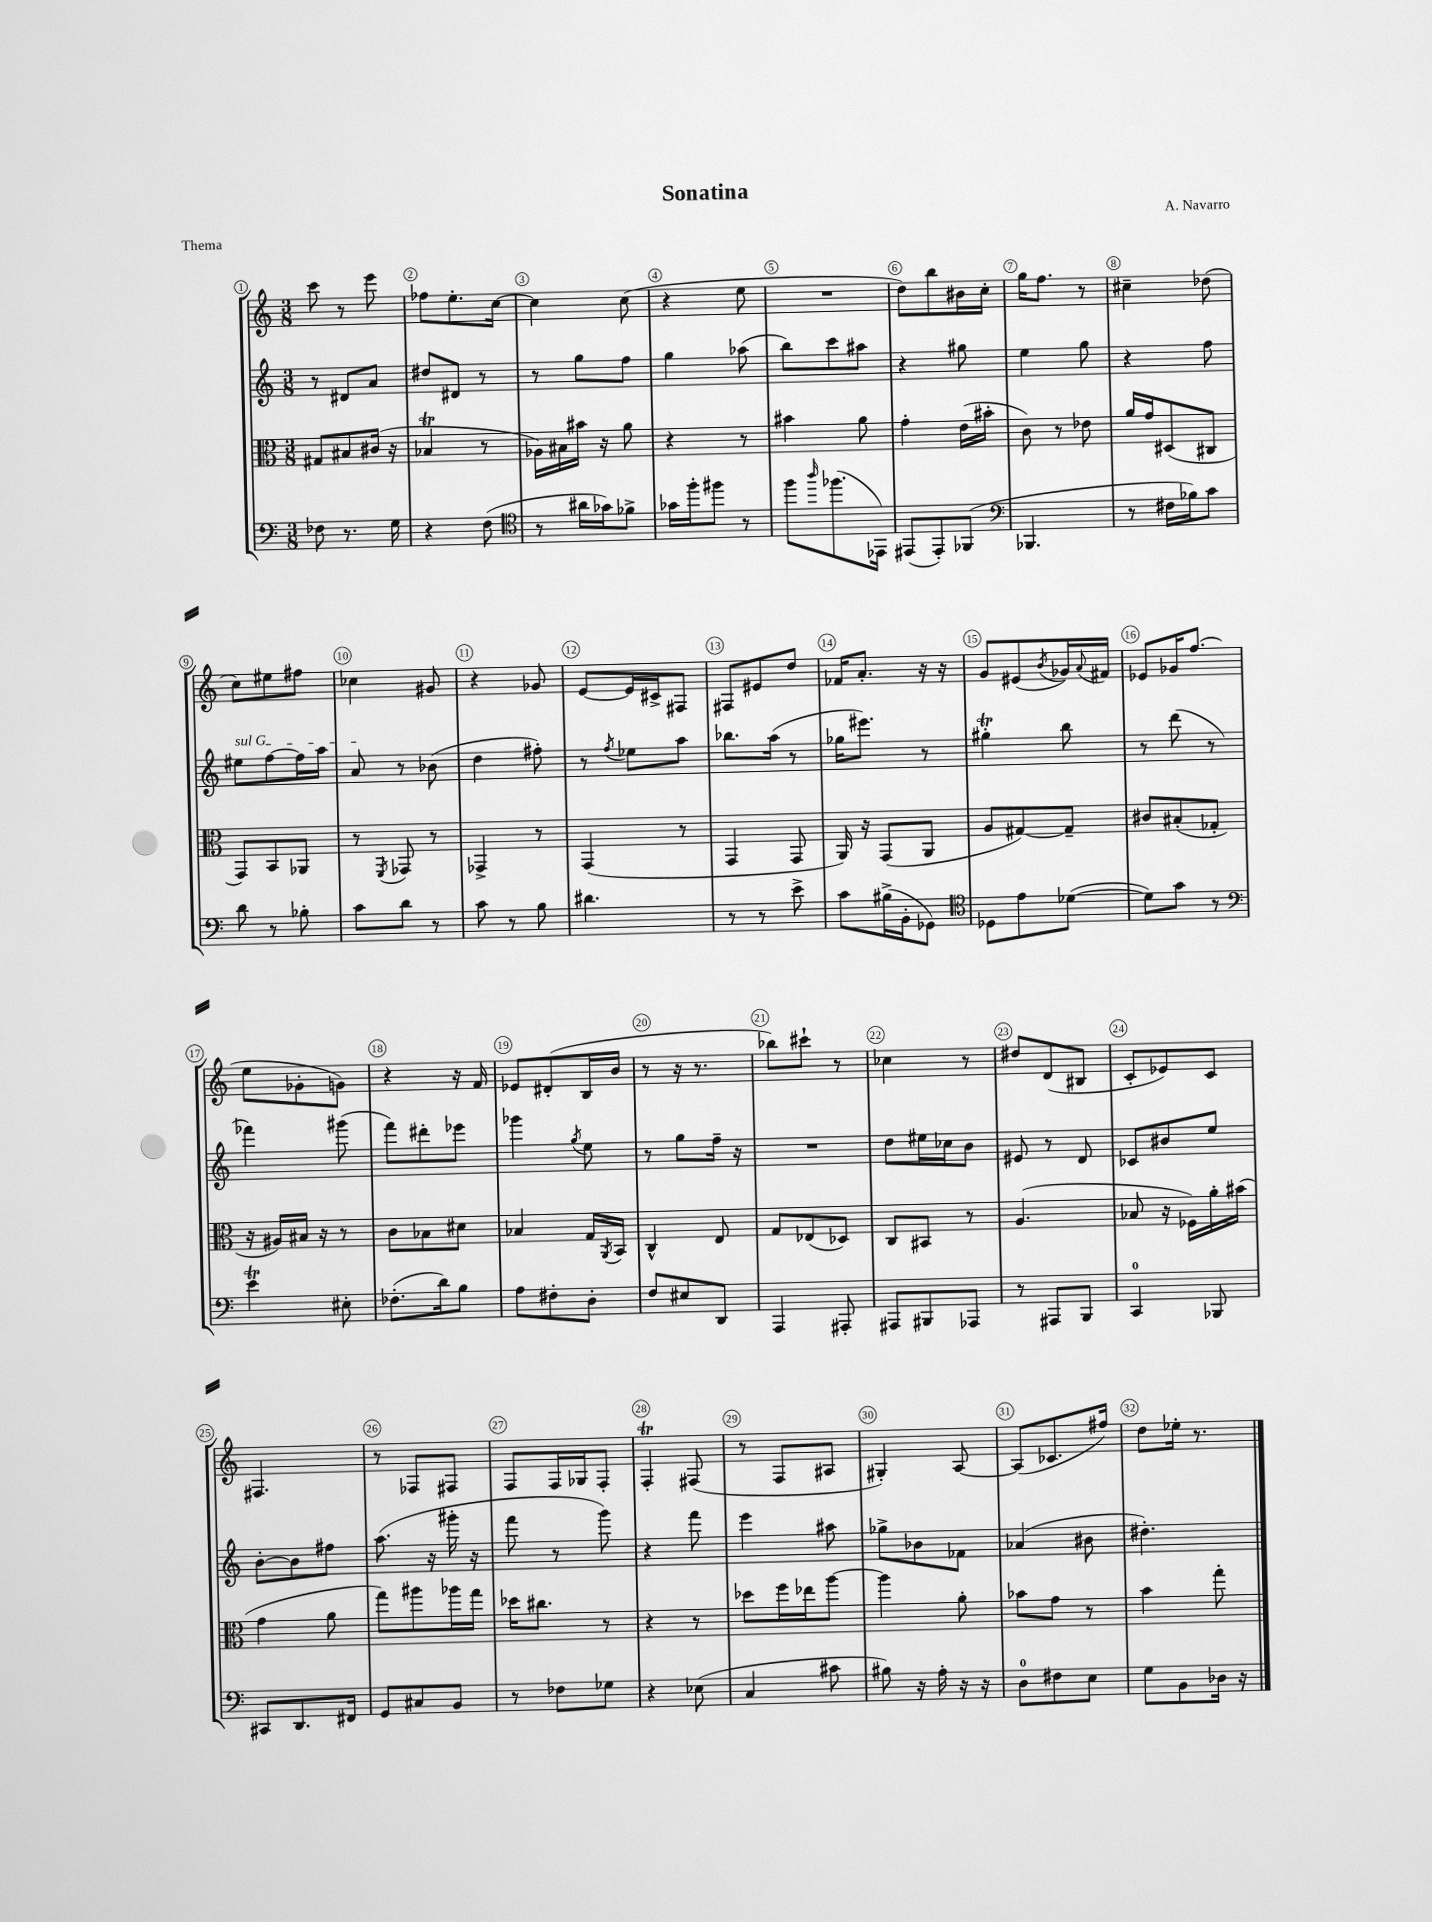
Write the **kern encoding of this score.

**kern	**kern	**kern	**kern
*part4	*part3	*part2	*part1
*staff4	*staff3	*staff2	*staff1
*clefF4	*clefC3	*clefG2	*clefG2
*k[]	*k[]	*k[]	*k[]
*M3/8	*M3/8	*M3/8	*M3/8
=1	=1	=1	=1
8F-X\	8G#X/L	8r	8ccc\
8.r	8B#X/	8d#X/L	8r
.	(16c#X/Jk	8a/J	8eee\
16G\	16r	.	.
=2	=2	=2	=2
4r	4B-XT/	8dd#X/L	8ff-X\L
.	.	8d#X/J	8.ee'\
(8F\	8r	8r	.
.	.	.	[16cc\Jk
=3	=3	=3	=3
*clefC4	*	*	*
8r	16A-X\LL)	8r	4cc\]
.	16B#X\	.	.
16a#X\LL	16b#X\JJ	8gg\L	.
16g-X\J)	16r	.	.
8f-X^\J	8a\	8ff\J	(8cc\
=4	=4	=4	=4
16g-X\LL	4r	4gg\	4r
16ff'\J	.	.	.
8ff#X\J	.	.	.
8r	8r	(8aa-X\	8ee\
=5	=5	=5	=5
8ff\L	4b#X\	8bb\L)	4.r
16qqaa/	.	.	.
(8.ff-X\	.	8ccc\	.
.	8a\	8aa#X\J	.
16EE-X\Jk)	.	.	.
=6	=6	=6	=6
(8EE#X/L	4g'\	4r	8dd\L)
8EE#'/)	.	.	8bb\
(8FF-X/J	(16e\LL	8gg#X\	16b#X\L
.	16b#X'\JJ	.	16cc'\JJ
=7	=7	=7	=7
*clefF4	*	*	*
4.BBB-X/	8c\)	4ee\	16gg\KL
.	.	.	8.ff\J
.	8r	.	.
.	8e-X\	8gg\	8r
=8	=8	=8	=8
8r	16a/LL	4r	4cc#X~\
.	16g/J	.	.
16F#X\LL	(8D#X/	.	.
16B-X\J)	.	.	.
8c\J	8C#X/J	8ff\	(8dd-X\
!!LO:LB:g=z
=9	=9	=9	=9
!	!	!LO:TX:a:i:t=sul G	!
8d\	8GG/L)	8ee#X\L	8cc\L)
8r	8BB/	[8ff\	8ee#X\
8B-X'\	8AA-X/J	16ff\L]	8ff#X\J
.	.	16aa\JJ	.
=10	=10	=10	=10
8c\L	8r	8a/	4cc-X\
.	8qFF/	.	.
8d\J	8GG-X/	8r	.
8r	8r	(8b-X\	8g#X/
=11	=11	=11	=11
8c\	4GG-X^/	4dd\	4r
8r	.	.	.
8B\	8r	8ff#X'\)	8g-X/
=12	=12	=12	=12
4.d#X\	(4GG/	8r	[8e/L
.	.	8qff/	.
.	.	8ee-X\L	16e/L]
.	.	.	16c#X^/J
.	8r	8aa\J	8F#X/J
=13	=13	=13	=13
8r	4GG/	8.bb-X\L	8F#X/L
8r	.	.	8e#X/
.	.	(16aa\Jk	.
8e^\	8GG/	8r	8dd/J
=14	=14	=14	=14
8c\L	16AA/)	16gg-X\KL	16f-X/KL
.	16r	8.eee#X\J)	8.a'/J
(16B#X^\L	(8GG/L	.	.
16BB'\J	.	.	.
8GG-X\J)	8AA/J	8r	16r
.	.	.	16r
=15	=15	=15	=15
*clefC4	*	*	*
8D-X\L	8A/L	4gg#Xt'\	8g/L
8e\	[8G#X/)	.	(8e#X/
.	.	.	8qb/
([8d-X\J	8G#~/J]	8bb\	16g-X/L)
.	.	.	8qqa/
.	.	.	16f#X/JJ
=16	=16	=16	=16
8d-\L])	8c#X/L	8r	8e-X/L
8g\J	(8B#X'/	(8ddd\	16g-X/K
.	.	.	(8.ff/J
8r	8G-X'/J	8r	.
!!LO:LB:g=z
=17	=17	=17	=17
*clefF4	*	*	*
4et\	16r	4fff-X\)	8ee\L
.	16A#X/LL)	.	.
.	16B#X/JJ	.	8g-X'\
.	16r	.	.
8E#X'\	8r	(8ggg#X\	8gn\J)
=18	=18	=18	=18
(8.F-X'\L	8c\L	8fff\L)	4r
.	8B-X\	8ddd#X'\	.
16d\k)	.	.	.
8B\J	8d#X\J	8eee-X\J	16r
.	.	.	16f/
=19	=19	=19	=19
8A\L	4B-X/	4ggg-X\	8e-X/L
8F#X'\	.	.	(8d#X'/
.	.	8qgg/	.
8D'\J	16G/LL	8ee\	16B/L
.	8qAA/	.	.
.	16BB/JJ	.	16b/JJ
=20	=20	=20	=20
8F/L	4C^^/	8r	8r
8E#X/	.	8gg\L	16r
.	.	.	8.r
8DD/J	8E/	16ff~\Jk	.
.	.	16r	.
=21	=21	=21	=21
4AAA/	8G/L	4.r	8bb-X\L)
.	(8E-X/	.	8ccc#X`\J
8AAA#X'/	8D-X/J)	.	8r
=22	=22	=22	=22
8AAA#X/L	8C/L	8dd\L	4cc-X\
8BBB#X/	8BB#X/J	16ee#X\L	.
.	.	16cc-X\J	.
8AAA-X/J	8r	8b\J	8r
=23	=23	=23	=23
8r	(4.A/	8e#X/	8dd#X/L
8AAA#X/L	.	8r	(8d/
8BBB/J	.	8d/	8B#X/J
=24	=24	=24	=24
4CC/	8B-X/	8c-X/L	8c'/L
.	16r	8b#X/	8e-X/)
.	16F-X\LL)	.	.
8BBB-X/	16a'\	8ee/J	8c/J
.	(16b#X\JJ	.	.
!!LO:LB:g=z
=25	=25	=25	=25
8CC#X/L	4g\	[8b'\L	4.F#X/
8.DD/	.	8b\]	.
.	8a\	8ff#X\J	.
16FF#X/Jk	.	.	.
=26	=26	=26	=26
8GG/L	8gg\L)	(8.aa\	8r
8C#X/	8aa#X\	.	8F-X/L
.	.	16r	.
8BB/J	16aa-X\L	16ggg#X'\	8F#X/J
.	16gg\JJ	16r	.
=27	=27	=27	=27
8r	16dd-X\KL	8fff\	8F/L
.	8.cc#X\J	.	.
8F-X\L	.	8r	16F/L
.	.	.	16G-X/J
8G-X\J	8r	8ggg\)	8F'/J
=28	=28	=28	=28
4r	4r	4r	4FT'/
(8E-X\	8r	8fff\	(8F#X/
=29	=29	=29	=29
4C/	8dd-X\L	4eee\	8r
.	16ff\L	.	8F/L
.	16ee-X\J	.	.
8c#X\	[8aa\J	8aa#X\	8A#X/J
=30	=30	=30	=30
8B#X\)	4aa\]	8gg-X^\L	4G#X'/)
16r	.	8b-X\	.
16A'\	.	.	.
16r	8a'\	8f-X\J	[8A/
16r	.	.	.
=31	=31	=31	=31
8D\L	8b-X\L	(4a-X/	(8A/L]
8F#X\	8g\J	.	8.c-X/
8E\J	8r	8b#X\	.
.	.	.	16ff#X/Jk)
=32	=32	=32	=32
8G\L	4b\	4.dd#X'\)	8dd\L
8BB\	.	.	16ee-X'\Jk
.	.	.	8.r
16D-X\Jk	8gg'\	.	.
16r	.	.	.
==	==	==	==
*-	*-	*-	*-
